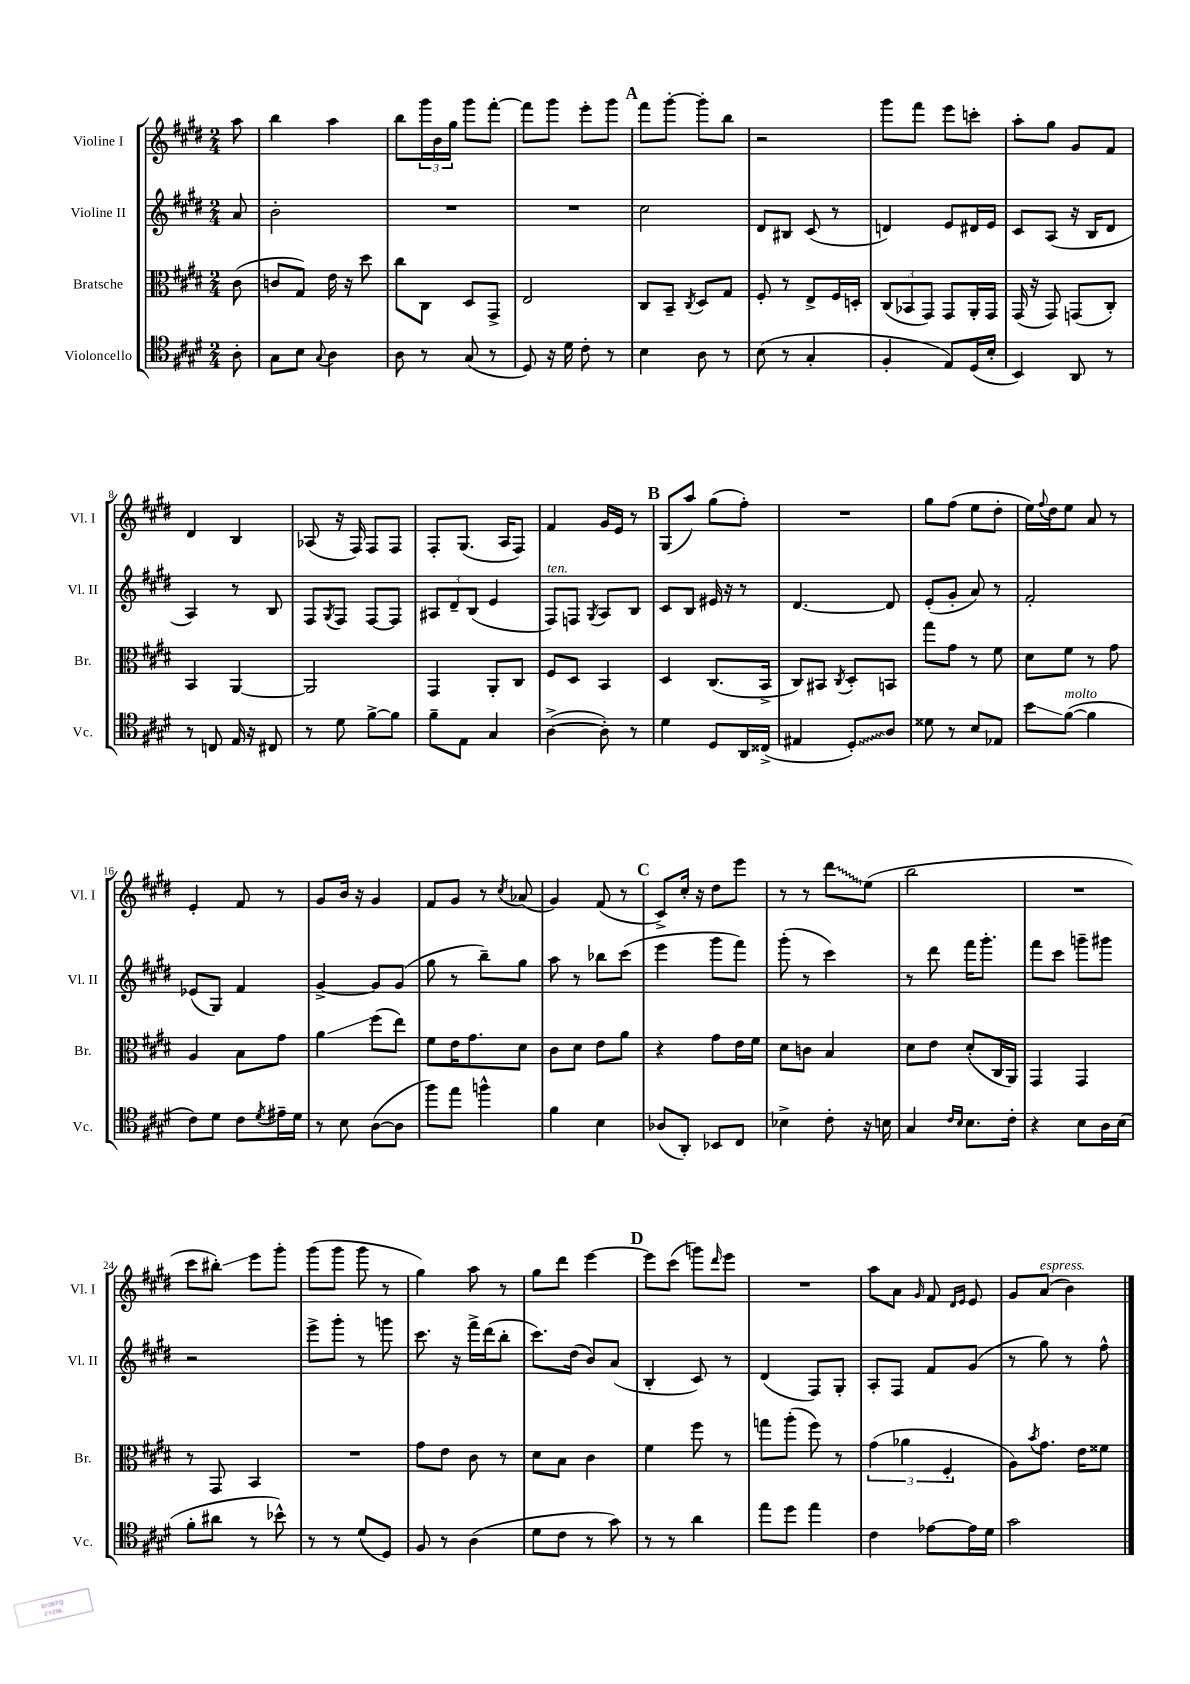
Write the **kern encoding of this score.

**kern	**kern	**kern	**kern
*staff4	*staff3	*staff2	*staff1
*clefC4	*clefC3	*clefG2	*clefG2
*k[f#c#g#d#]	*k[f#c#g#d#]	*k[f#c#g#d#]	*k[f#c#g#d#]
*M2/4	*M2/4	*M2/4	*M2/4
8A'	(8c#	8a	8aa
=	=	=	=
8G#	8c	2b'	4bb
8B	8G#)	.	.
8qqG#	.	.	.
4A	16e	.	4aa
.	16r	.	.
.	8dd#	.	.
=	=	=	=
8A	8cc#	2r	8bb
8r	8C#	.	24ggg#
.	.	.	24b
.	.	.	24gg#
(8G#	8D#	.	8ggg#
8r	8GG#^	.	[8fff#'
=	=	=	=
8D#)	2E	2r	8fff#]
16r	.	.	8ggg#
16d#	.	.	.
8c#'	.	.	8eee'
8r	.	.	8ggg#
=	=	=	=
4B	8C#	2cc#	8fff#
.	8BB~	.	[8ggg#'
.	8qC#	.	.
8A	8D#	.	8ggg#']
8r	8G#	.	8bb
=	=	=	=
(8B	8F#'	8d#	2r
8r	8r	8B#	.
4G#'	8E^	(8c#	.
.	16F#	8r	.
.	16D'	.	.
=	=	=	=
4F#'	(12C#	4d)	8ggg#
.	12BB-	.	.
.	.	.	8fff#
.	12GG#)	.	.
8E)	8GG#	8e	8eee
(16D#	16AA'	16d#	8ccc'
16B'	16GG#	16e	.
=	=	=	=
4BB)	(16GG#	8c#	8aa'
.	16r	.	.
.	8GG#)	(8A	8gg#
8AA	(8GG	16r	8g#
.	.	16B	.
8r	8C#')	8d#	8f#
=	=	=	=
8r	4BB	4A)	4d#
8C	.	.	.
16E	[4AA	8r	4B
16r	.	.	.
8C#	.	8B	.
=	=	=	=
8r	2AA]	8F#	(8A-
.	.	8qG#	.
8d#	.	8F#	16r
.	.	.	16F#)
[8f#^	.	[8F#	8F#
8f#]	.	8F#]	8F#
=	=	=	=
8f#~	4GG#	12A#	8F#'
.	.	12d#~	.
8E	.	.	(8.G#
.	.	(12B	.
4G#	8AA'	4e	.
.	.	.	16A
.	8C#	.	8F#)
=	=	=	=
([4A^	8F#	8F#)	4f#
.	8D#	8F	.
.	.	8qG#	.
8A'])	4BB	8A	16g#
.	.	.	16e
8r	.	8B	8r
=	=	=	=
4d#	4D#	8c#	(8G#
.	.	8B	8aa)
8D#	(8.C#	16e#	(8gg#
.	.	16r	.
16AA	.	8r	8ff#')
(16C##^	16BB^	.	.
=	=	=	=
4E#	8C#)	[4.d#	2r
.	8BB#	.	.
.	8qC#	.	.
8D#')	8D#'	.	.
8A	8BB	8d#]	.
=	=	=	=
8d##	8gg#	(8e'	8gg#
8r	8g#	8g#'	(8ff#
8B	8r	8a)	8ee
8E-	8f#	8r	8dd#'
=	=	=	=
8b	8d#	2f#'	16ee)
.	.	.	8qqff#
.	.	.	16dd#
([8f#	8f#	.	8ee
4f#]	8r	.	8a
.	8g#	.	8r
=	=	=	=
8c#)	4A	(8e-	4e'
8d#	.	8G#)	.
8c#	8B	4f#	8f#
8qd#	.	.	.
16e#~	8g#	.	8r
16d#	.	.	.
=	=	=	=
8r	4a	[4g#^	8g#
8B	.	.	16b
.	.	.	16r
([8A	(8ff#	8g#]	4g#
8A]	8ee)	(8g#	.
=	=	=	=
8ff#)	8f#	8gg#	8f#
8ee	16e	8r	8g#
.	8.g#	.	.
4ff^^	.	8bb~)	8r
.	.	.	8qcc#
.	8d#	8gg#	(8a-
=	=	=	=
4f#	8c#	8aa	4g#)
.	8d#	8r	.
4B	8e	8bb-	(8f#
.	8a	(8ccc#	8r
=	=	=	=
(8A-	4r	4eee	8c#^)
8AA')	.	.	16cc#'
.	.	.	16r
8BB-	8g#	8ggg#	8dd#
8C#	16e	8fff#)	8eee
.	16f#	.	.
=	=	=	=
4B-^	8d#	(8ggg#'	8r
.	8c	8r	8r
8c#'	4B	4ccc#)	8ddd#
16r	.	.	(8ee
16B	.	.	.
=	=	=	=
4G#	8d#	8r	2bb
.	8e	8ddd#	.
16qqc#	.	.	.
16qqB	.	.	.
8.B	(8d#'	16fff#	.
.	.	8.ggg#'	.
.	16C#	.	.
16c#'	16AA)	.	.
=	=	=	=
4r	4GG#	8fff#	2r
.	.	8ccc#	.
8B	4GG#	8ggg~	.
16A	.	8ggg#	.
(16B	.	.	.
=	=	=	=
8f#'	8r	2r	8ccc#
8a#	8GG#	.	8bb#')
8r	4BB	.	8eee
8b-^^)	.	.	8ggg#'
=	=	=	=
8r	2r	8eee^	(8ggg#
8r	.	8ggg#'	8ggg#
(8d#	.	8r	8ggg#
8D#)	.	8ggg	8r
=	=	=	=
8F#	8g#	8.ccc#	4gg#)
8r	8e	.	.
.	.	16r	.
(4A	8c#	16fff#^	8aa
.	.	(16ddd#	.
.	8r	8bb'	8r
=	=	=	=
8d#	8d#	8.ccc#)	8gg#
8c#	8B	.	8ddd#
.	.	(16dd#	.
8r	4c#	8b)	[4eee
8g#)	.	(8a	.
=	=	=	=
8r	4f#	4B'	8eee]
8r	.	.	(8ccc#
4a	8ff#	8c#)	8ggg)
.	.	.	16qqddd#
.	8r	8r	8eee
=	=	=	=
8ee	8gg	(4d#	2r
8dd#	(8aa'	.	.
4ee	8ff#)	8F#)	.
.	8r	8G#'	.
=	=	=	=
4c#	(6g#	8A'	8aa
.	.	8F#	8a
.	6a-	.	.
.	.	.	16qqg#
[8e-	.	8f#	8f#
.	6F#'	.	.
.	.	.	16qqd#
.	.	.	16qqe
16e-]	.	(8g#	8e
16d#	.	.	.
=	=	=	=
2g#	8A)	8r	8g#
.	8qb	.	.
.	8.g#	8gg#)	(8a
.	.	8r	4b)
.	16e	.	.
.	8f##	8ff#^^	.
==	==	==	==
*-	*-	*-	*-
